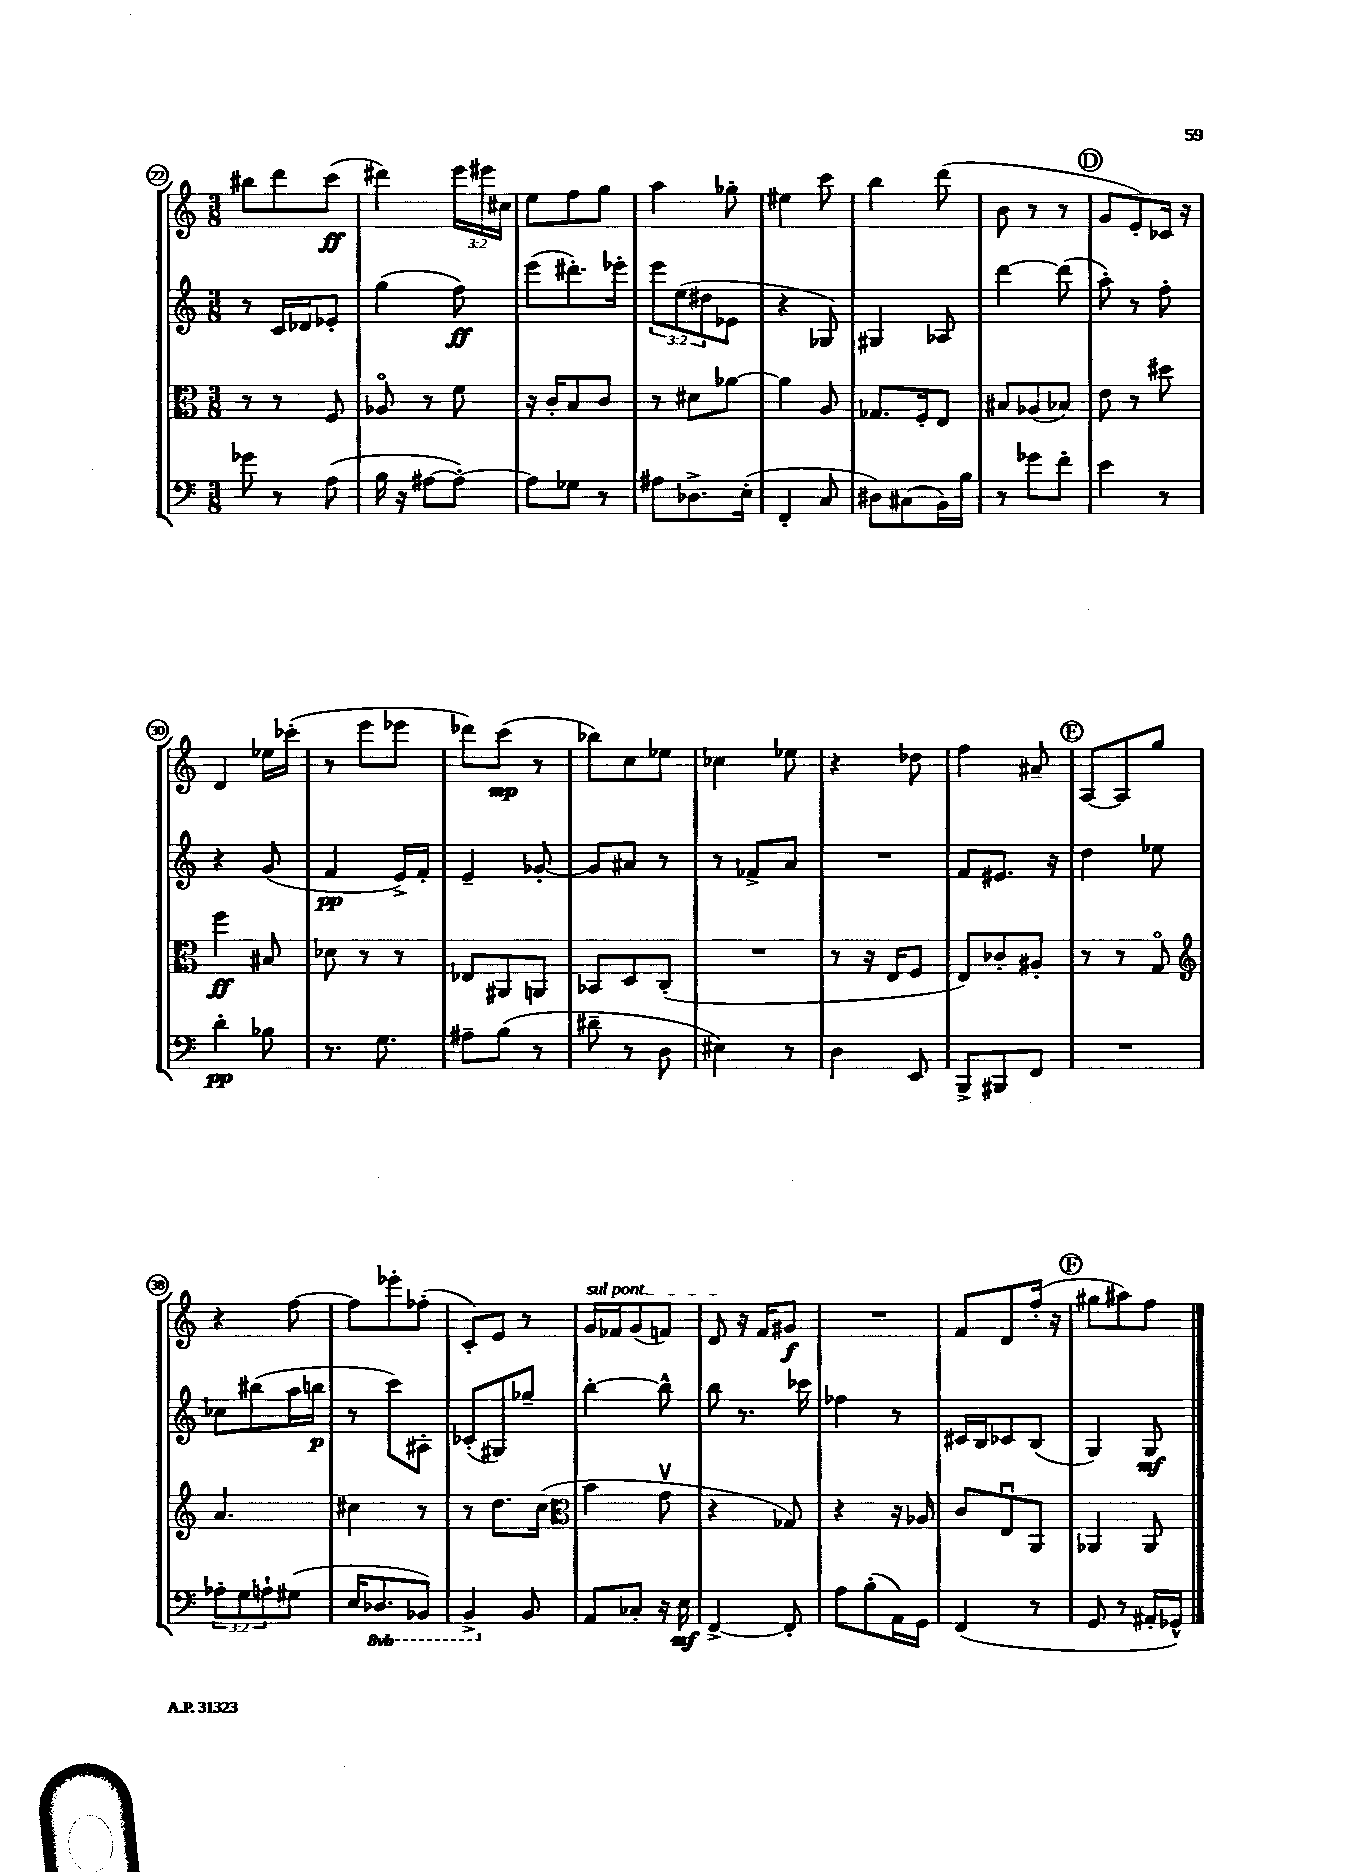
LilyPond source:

<<
\new StaffGroup <<
\new Staff = "s0" {
    \clef treble \key c \major \numericTimeSignature \time 3/8 \override Staff.TupletNumber.text = #tuplet-number::calc-fraction-text
    bis''8 d'''8 c'''8\ff( |
    dis'''4) \tuplet 3/2 { e'''16 eis'''16 cis''16 } |
    e''8 f''8 g''8 |
    a''4 ges''8-. |
    eis''4 c'''8 |
    b''4 d'''8( |
    b'8 r8 r8 |
    \mark \markup { \circle "D" } g'8 e'8-.) ces'16 r16 |
    d'4 ees''16 ces'''16-.( |
    r8 e'''8 ees'''8 |
    des'''8) c'''8\mp( r8 |
    bes''8) c''8 ees''8 |
    ces''4 ees''8 |
    r4 des''8 |
    f''4 ais'8-- |
    \mark \markup { \circle "E" } a8~ a8 g''8 |
    r4 f''8~ |
    f''8 ees'''8-. fes''8-.( |
    c'8-.) e'8 r8 |
    \once \override TextSpanner.bound-details.left.text = \markup { \italic "sul pont." } g'16\startTextSpan fes'16 g'8( f'8) |
    d'8\stopTextSpan r16 f'16 gis'8\f |
    R4. |
    f'8 d'8 f''16-.( r16 |
    \mark \markup { \circle "F" } gis''8 ais''8) f''8 \bar "|." |
}
\new Staff = "s1" {
    \clef treble \key c \major \numericTimeSignature \time 3/8 \override Staff.TupletNumber.text = #tuplet-number::calc-fraction-text
    r8 c'16 des'16 ees'8-. |
    g''4( f''8\ff) |
    e'''8( dis'''8.-.) ees'''16-. |
    \tuplet 3/2 { e'''8 e''8( dis''8 } ees'8 |
    r4 ges8) |
    gis4 aes8 |
    d'''4~ d'''8( |
    \mark \markup { \circle "D" } a''8-.) r8 f''8-. |
    r4 g'8( |
    f'4\pp e'16->) f'16-. |
    e'4-- ges'8~-. |
    ges'8 ais'8 r8 |
    r8 fes'8-> a'8 |
    R4. |
    f'8 eis'8. r16 |
    \mark \markup { \circle "E" } d''4 ees''8 |
    ces''8 bis''8( a''16 b''16\p |
    r8 c'''8) ais8-. |
    ces'8-.( gis8) ges''8-- |
    b''4~-. b''8-^ |
    b''8 r8. ces'''16 |
    fes''4 r8 |
    cis'16 b16 ces'8 b8( |
    \mark \markup { \circle "F" } g4) g8\mf \bar "|." |
}
\new Staff = "s2" {
    \clef alto \key c \major \numericTimeSignature \time 3/8
    r8 r8 f8 |
    aes8\flageolet r8 f'8 |
    r16 c'16-. b8 c'8 |
    r8 dis'8 aes'8~ |
    aes'4 a8 |
    ges8. f16-. e8 |
    bis8 aes8( bes8) |
    \mark \markup { \circle "D" } e'8 r8 dis''8 |
    f''4\ff bis8 |
    des'8 r8 r8 |
    ees8 ais,8 a,8 |
    bes,8 d8 c8-.( |
    R4. |
    r8 r16 e16 f8 |
    e8) ces'8-. ais8-. |
    \mark \markup { \circle "E" } r8 r8 g8\flageolet |
    \clef treble a'4. |
    cis''4 r8 |
    r8 d''8. c''16( |
    \clef alto b'4 g'8\upbow |
    r4 ges8) |
    r4 r16 aes16 |
    c'8 e8\downbow a,8 |
    \mark \markup { \circle "F" } aes,4 aes,8 \bar "|." |
}
\new Staff = "s3" {
    \clef bass \key c \major \numericTimeSignature \time 3/8 \override Staff.TupletNumber.text = #tuplet-number::calc-fraction-text \set Staff.ottavationMarkups = #ottavation-simple-ordinals
    ges'8 r8 a8( |
    b16 r16 ais8~ ais8~-.) |
    ais8 ges8 r8 |
    ais8 des8.-> e16-.( |
    f,4-. c8 |
    dis8) cis8( b,16) b16 |
    r8 ges'8 f'8-. |
    \mark \markup { \circle "D" } e'4 r8 |
    d'4-.\pp bes8 |
    r8. g8. |
    ais8-- b8( r8 |
    dis'8-- r8 d8 |
    eis4) r8 |
    d4 e,8 |
    b,,8-> bis,,8 f,8 |
    \mark \markup { \circle "E" } R4. |
    \tuplet 3/2 { aes8-. g8 a8-! } gis8( |
    e16 \ottava #-1 des,8. bes,,8) |
    b,,4-> \ottava #0 b,8 |
    a,8 ces8-. r16 e16\mf |
    f,4~-> f,8-. |
    a8 b8-.( a,16) g,16 |
    f,4( r8 |
    \mark \markup { \circle "F" } g,8 r8 ais,16-. ges,16-^) \bar "|." |
}
>>
>>
\layout { \context { \Score currentBarNumber = #22 \override BarNumber.stencil = #(make-stencil-circler 0.1 0.3 ly:text-interface::print) } }
